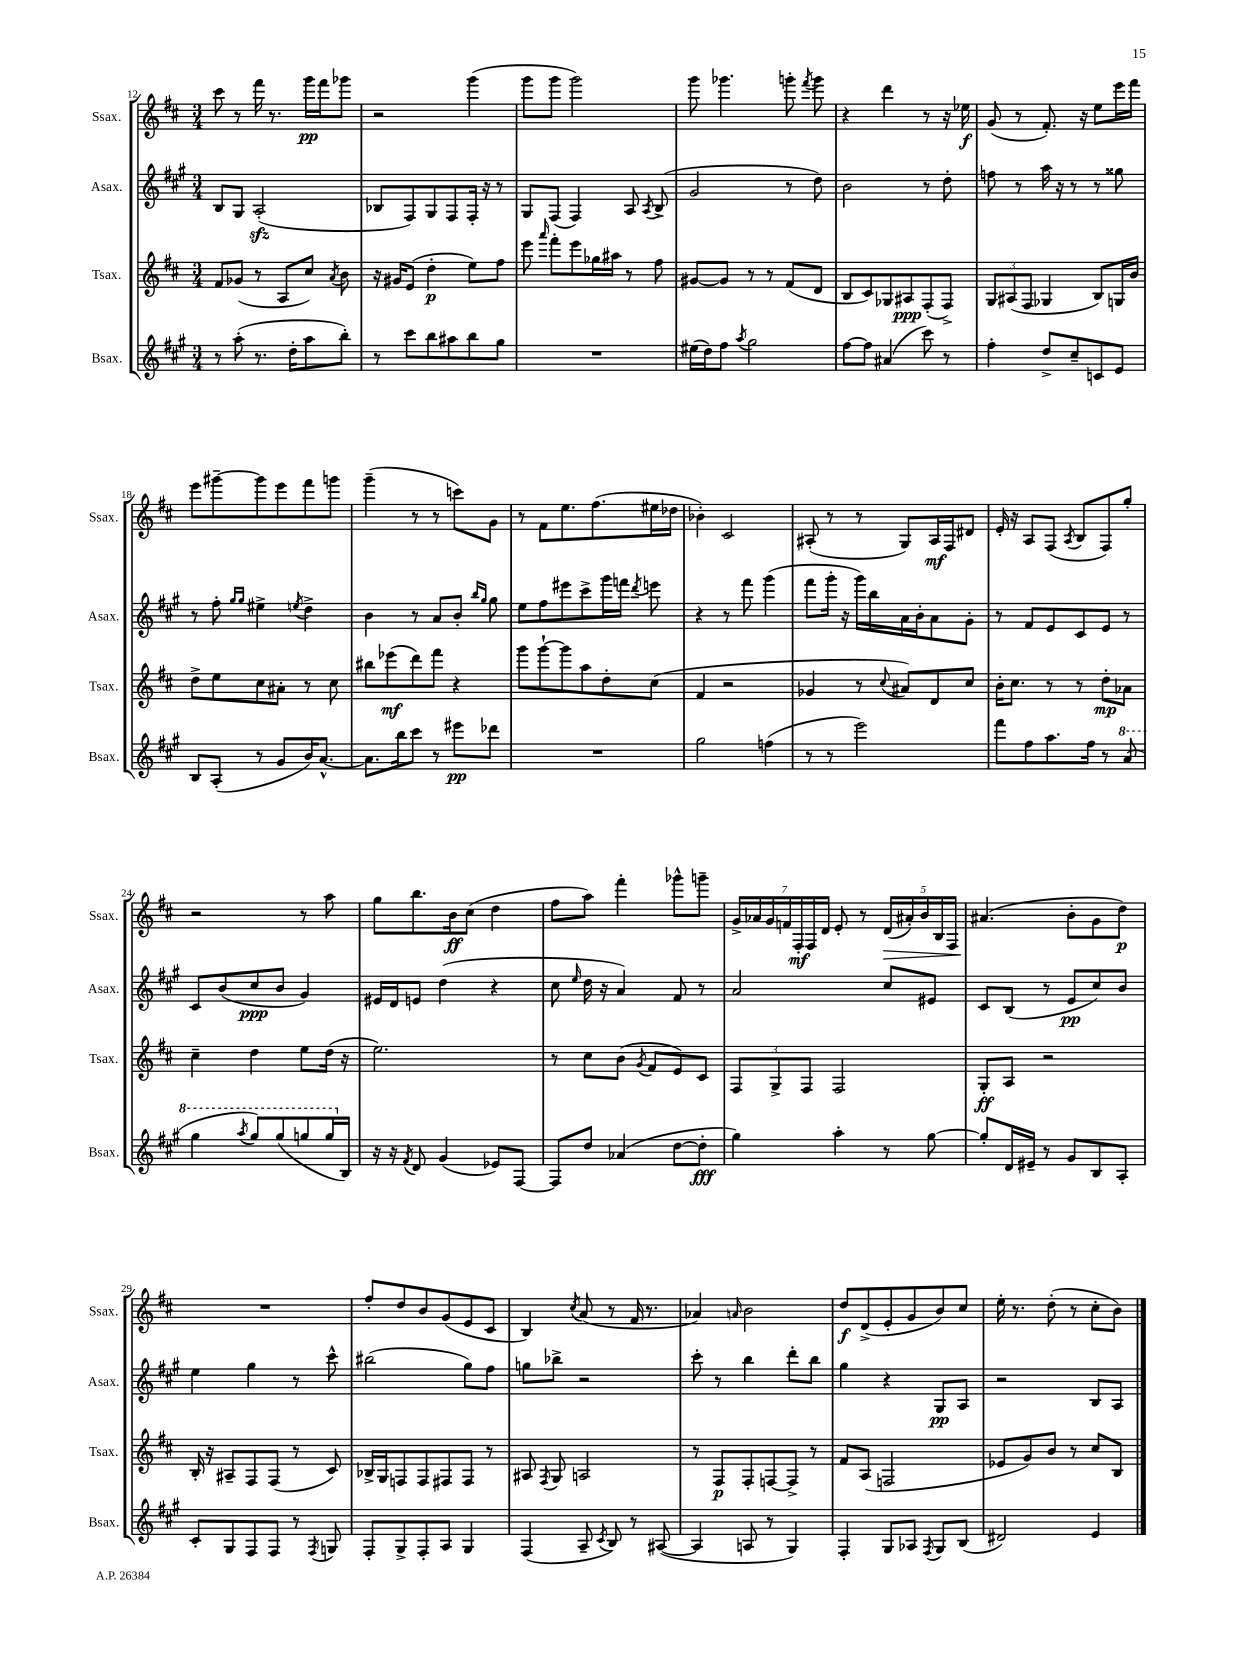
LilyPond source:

<<
\new StaffGroup <<
\new Staff = "s0" \with { instrumentName = "Ssax." shortInstrumentName = "Ssax." } {
    \clef treble \key d \major \numericTimeSignature \time 3/4
    \autoBeamOff cis'''8 r8 fis'''16 r8. g'''16[\pp fis'''16 ges'''8] |
    r2 g'''4( |
    g'''8[ g'''8] g'''2) |
    g'''8 ges'''4. g'''8-. \acciaccatura { fis'''8 } g'''8 |
    r4 d'''4 r8 r16 ees''16\f |
    g'8( r8 fis'8.-.) r16 e''8[ e'''16 fis'''16] |
    e'''8[ gis'''8~-- gis'''8 e'''8 fis'''8 g'''8] |
    g'''4--( r8 r8 c'''8[) g'8] |
    r8 fis'8[ e''8. fis''8.( eis''16 des''16] |
    bes'4-.) cis'2 |
    ais8-.( r8 r8 g8[) ais16\mf fis16 dis'8] |
    e'16-. r16 a8[ fis8]( \acciaccatura { a8 } b8[ fis8) g''8]-. |
    r2 r8 a''8 |
    g''8[ b''8. b'16\ff cis''8]( d''4 |
    fis''8[ a''8]) fis'''4-. ges'''8[-^ g'''8]-- |
    \tuplet 7/4 { g'16[-> aes'16 g'16 f'16 fis16-.\mf fis16 d'16] } e'8-. r8 \tuplet 5/4 { d'16[\>( ais'16-.) b'16 b16 fis16] } |
    ais'4.\!( b'8[-. g'8 d''8]\p) |
    R2. |
    fis''8[-. d''8 b'8 g'8( e'8 cis'8] |
    b4) \acciaccatura { cis''8 } a'8( r8 fis'16 r8. |
    aes'4) \grace { a'16 } b'2 |
    d''8[\f d'8->( e'8-. g'8 b'8) cis''8] |
    e''16-. r8. d''8-.( r8 cis''8[-. b'8]) \bar "|." |
}
\new Staff = "s1" \with { instrumentName = "Asax." shortInstrumentName = "Asax." } {
    \clef treble \key a \major \numericTimeSignature \time 3/4
    \autoBeamOff b8[ gis8] a2-.\sfz( |
    bes8[ fis8) gis8 fis8 fis16]-. r16 r8 |
    gis8[ fis8]( fis4) a8 \acciaccatura { a8 } b8->( |
    gis'2 r8 d''8) |
    b'2 r8 d''8-. |
    f''8 r8 a''16 r16 r8 r8 gisis''8 |
    r8 fis''8-. \grace { gis''16[ gis''16] } eis''4-> \acciaccatura { e''8 } d''4-> |
    b'4 r8 a'8[ b'8]-. \grace { b''16[ gis''16] } gis''8 |
    e''8[ fis''8 eis'''8 cis'''8-> gis'''16 f'''16] \acciaccatura { d'''8 } e'''8 |
    r4 r8 fis'''8 gis'''4( |
    fis'''8[ gis'''16]-. r16 gis'''16[) b''16 a'16 b'16-. a'8 gis'8]-. |
    r8 fis'8[ e'8 cis'8 e'8] r8 |
    cis'8[ b'8( cis''8\ppp b'8] gis'4) |
    eis'16[ d'16 e'8] d''4( r4 |
    cis''8 \grace { e''16 } d''16 r16 a'4) fis'8 r8 |
    a'2 cis''8[ eis'8] |
    cis'8[ b8]( r8 e'8[\pp cis''8) b'8] |
    e''4 gis''4 r8 cis'''8-^ |
    bis''2( gis''8[) fis''8] |
    g''8[ bes''8]-> r2 |
    cis'''8-. r8 b''4 d'''8[-. b''8] |
    gis''4 r4 gis8[\pp a8] |
    r2 b8[ a8] \bar "|." |
}
\new Staff = "s2" \with { instrumentName = "Tsax." shortInstrumentName = "Tsax." } {
    \clef treble \key d \major \numericTimeSignature \time 3/4
    \autoBeamOff fis'8[ ges'8]( r8 a8[ cis''8]) \acciaccatura { a'8 } b'8 |
    r16 gis'16[ e'8]( d''4-.\p e''8[) fis''8] |
    e'''8 \grace { a'''16 } fis'''8[-. e'''8 ges''16 ais''16] r8 fis''8 |
    gis'8[~ gis'8] r8 r8 fis'8[( d'8] |
    b8[ cis'8) ges8 ais8\ppp fis8-.( fis8]->) |
    \tuplet 3/2 { g8[ ais8( fis8] } ges4 b8[) g16 b'16] |
    d''8[-> e''8 cis''8 ais'8]-. r8 cis''8 |
    bis''8[ ees'''8\mf( d'''8) fis'''8] r4 |
    g'''8[ g'''8~-! g'''8 a''8 d''8-. cis''8]( |
    fis'4 r2 |
    ges'4 r8 \appoggiatura { cis''8 } ais'8[) d'8 cis''8] |
    b'16[-. cis''8.] r8 r8 d''8[-.\mp aes'8] |
    cis''4-- d''4 e''8[ d''16]( r16 |
    e''2.) |
    r8 cis''8[ b'8]( \acciaccatura { g'8 } fis'8[ e'8) cis'8] |
    \tuplet 3/2 { fis8[ g8-> fis8] } fis2 |
    g8[-.\ff a8] r2 |
    b16-. r16 ais8[-- fis8 fis8]( r8 cis'8) |
    bes16[-> g16 f8 f8 fis8 fis8] r8 |
    ais8 \acciaccatura { fis8 } g8 a2 |
    r8 fis8[\p fis8-. f8~ f8]-> r8 |
    fis'8[ a8]( f2 |
    ees'8[ g'8) b'8] r8 cis''8[ b8] \bar "|." |
}
\new Staff = "s3" \with { instrumentName = "Bsax." shortInstrumentName = "Bsax." } {
    \clef treble \key a \major \numericTimeSignature \time 3/4
    \autoBeamOff r8 a''8-.( r8. d''16[-. a''8 b''8]-.) |
    r8 cis'''8[ b''8 ais''8 b''8 gis''8] |
    R2. |
    eis''16[( d''16) fis''8] \acciaccatura { a''8 } gis''2 |
    fis''8[~ fis''8] ais'4( cis'''8) r8 |
    fis''4-. d''8[-> cis''8-- c'8 e'8] |
    b8[ a8]-.( r8 gis'8[ b'16) a'8.]~-^ |
    a'8.[ b''16 cis'''8] r8 eis'''8[\pp des'''8] |
    R2. |
    gis''2 f''4( |
    r8 r8 e'''2) |
    fis'''8[ fis''8 a''8. fis''16] r8 \ottava #1 a''8( |
    gis'''4 \acciaccatura { a'''8 } gis'''8[) gis'''8( g'''8 g'''16 \ottava #0 b16]) |
    r16 r16 \acciaccatura { fis'8 } d'8 gis'4( ees'8[) fis8]~ |
    fis8[ d''8] aes'4( d''8[~ d''8]-.\fff |
    gis''4) a''4-. r8 gis''8~ |
    gis''8[-. d'16 eis'16]-- r8 gis'8[ b8 a8]-. |
    cis'8[-. gis8 fis8 fis8] r8 \acciaccatura { fis8 } g8 |
    fis8[-. gis8-> fis8-. a8] gis4 |
    fis4( a8-- \acciaccatura { cis'8 } b8) r8 ais8~( |
    ais4 a8 r8 gis4) |
    fis4-. gis8[ aes8] \acciaccatura { fis8 } gis8[ b8]( |
    dis'2) e'4 \bar "|." |
}
>>
>>
\layout { \context { \Score currentBarNumber = #12 } }
